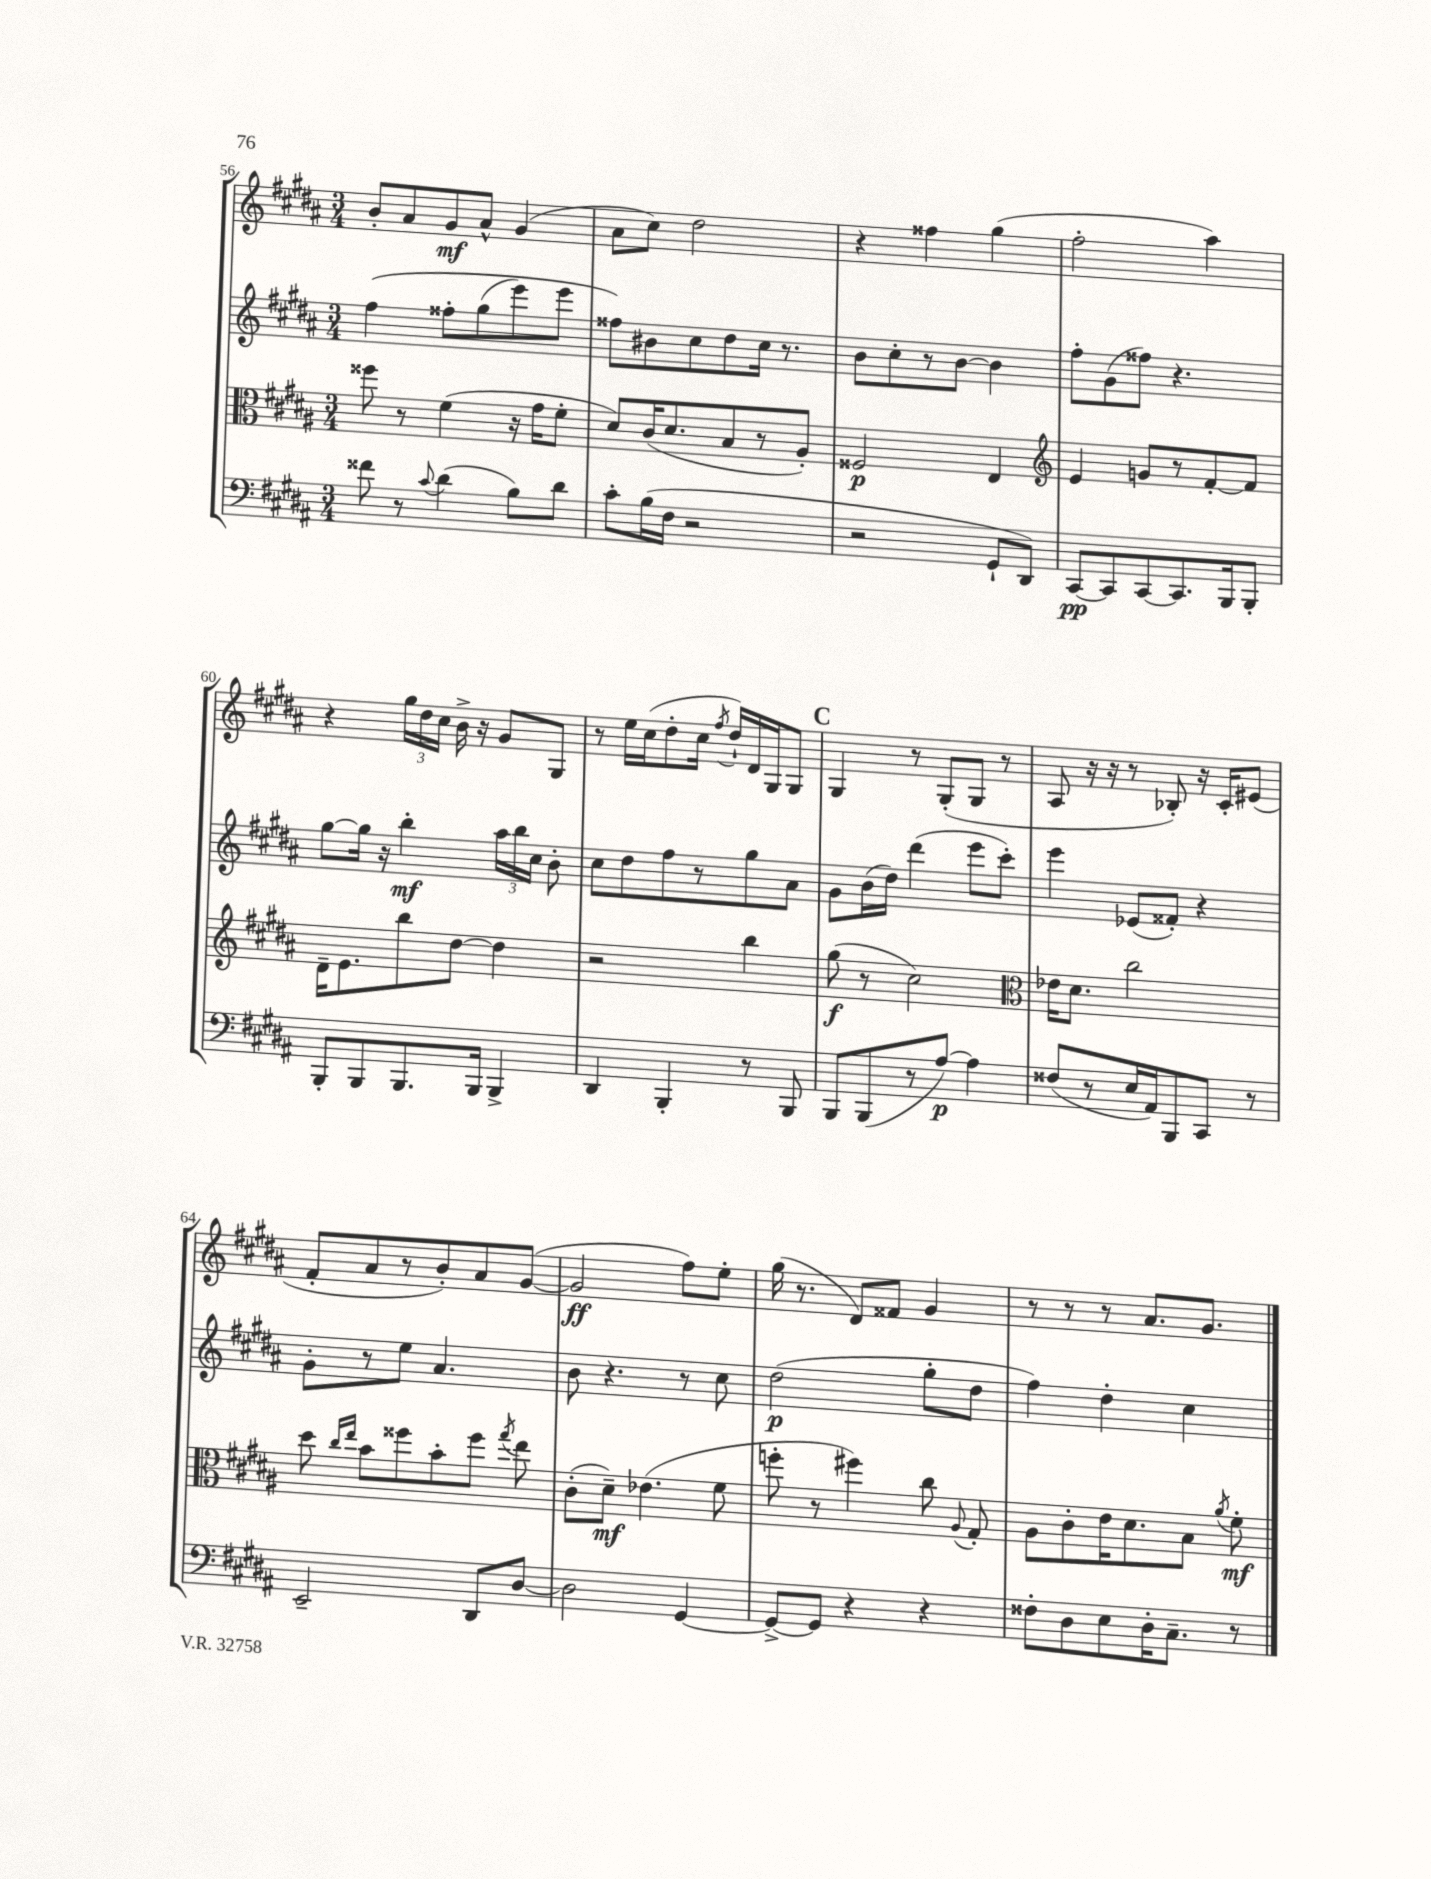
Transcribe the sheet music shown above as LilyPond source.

<<
\new StaffGroup <<
\new Staff = "s0" {
    \clef treble \key b \major \numericTimeSignature \time 3/4
    \autoBeamOff b'8[-. ais'8 gis'8\mf ais'8]-^ gis'4( |
    ais'8[ cis''8]) dis''2 |
    r4 fisis''4 gis''4( |
    fis''2-. ais''4) |
    r4 \tuplet 3/2 { gis''16[ dis''16 cis''16] } b'16-> r16 gis'8[ gis8] |
    r8 e''16[ cis''16( dis''8-. cis''16] \acciaccatura { fis''8 } dis''16[-!) dis'16 gis16 gis8] |
    \mark \markup { \bold "C" } gis4 r8 gis8[-.( gis8] r8 |
    ais8 r16 r16 r8 bes8-.) r16 cis'16[-. eis'8]( |
    fis'8[-. ais'8 r8 b'8-.) ais'8 gis'8]~( |
    gis'2\ff fis''8[) e''8]-. |
    gis''16( r8. dis'8[) fisis'8] gis'4 |
    r8 r8 r8 ais'8.[ gis'8.] \bar "|." |
}
\new Staff = "s1" {
    \clef treble \key b \major \numericTimeSignature \time 3/4
    \autoBeamOff fis''4\( fisis''8[-. gis''8( e'''8) e'''8] |
    fisis''8[\) bis'8 cis''8 dis''8 cis''16] r8. |
    b'8[ cis''8-. r8 b'8]~ b'4 |
    fis''8[-. gis'8( fisis''8]) r4. |
    gis''8[~ gis''16] r16 b''4-.\mf \tuplet 3/2 { ais''16[ b''16 cis''16] } b'8-. |
    cis''8[ dis''8 fis''8 r8 gis''8 ais'8] |
    \mark \markup { \bold "C" } gis'8[ b'16( dis''16]) dis'''4( e'''8[ cis'''8]-.) |
    e'''4 ees'8[( fisis'8]-.) r4 |
    gis'8[-. r8 e''8] ais'4. |
    b'8 r4. r8 cis''8 |
    dis''2\p( gis''8[-. dis''8] |
    fis''4) dis''4-. cis''4 \bar "|." |
}
\new Staff = "s2" {
    \clef alto \key b \major \numericTimeSignature \time 3/4
    \autoBeamOff fisis''8 r8 fis'4( r16 gis'16[ fis'8]-. |
    dis'8[) cis'16( dis'8. b8 r8 ais8]-.) |
    fisis2\p e4 |
    \clef treble e'4 g'8[ r8 fis'8~-. fis'8] |
    dis'16[-- e'8. b''8 dis''8]~ dis''4 |
    r2 b''4 |
    \mark \markup { \bold "C" } gis''8\f( r8 cis''2) |
    \clef alto ees'16[ dis'8.] cis''2 |
    dis''8 \grace { cis''16[ e''16] } b'8[ fisis''8 b'8-. fisis''8] \acciaccatura { gis''8 } e''8 |
    cis'8[-.( dis'8]--\mf) ees'4.( fis'8 |
    f''8-. r8 fis''4) cis''8 \appoggiatura { ais8 } gis8-. |
    ais8[ cis'8-. e'16 dis'8. b8] \acciaccatura { ais'8 } fis'8-.\mf \bar "|." |
}
\new Staff = "s3" {
    \clef bass \key b \major \numericTimeSignature \time 3/4
    \autoBeamOff fisis'8 r8 \appoggiatura { cis'8 } dis'4( b8[) dis'8] |
    cis'8[-. b16( fis16] r2 |
    r2 gis,8[-! dis,8]) |
    cis,8[~\pp cis,8 cis,8~ cis,8. b,,16 b,,8]-. |
    b,,8[-. b,,8 b,,8. b,,16] b,,4-> |
    dis,4 b,,4-. r8 b,,8 |
    \mark \markup { \bold "C" } b,,8[ b,,8( r8 ais8]~\p) ais4 |
    fisis8[( r8 e16 ais,16) b,,8 cis,8] r8 |
    e,2-- dis,8[ dis8]~ |
    dis2 gis,4~ |
    gis,8[~-> gis,8] r4 r4 |
    fisis8[-. dis8 e8 dis16-. cis8.]-- r8 \bar "|." |
}
>>
>>
\layout { \context { \Score currentBarNumber = #56 } }
